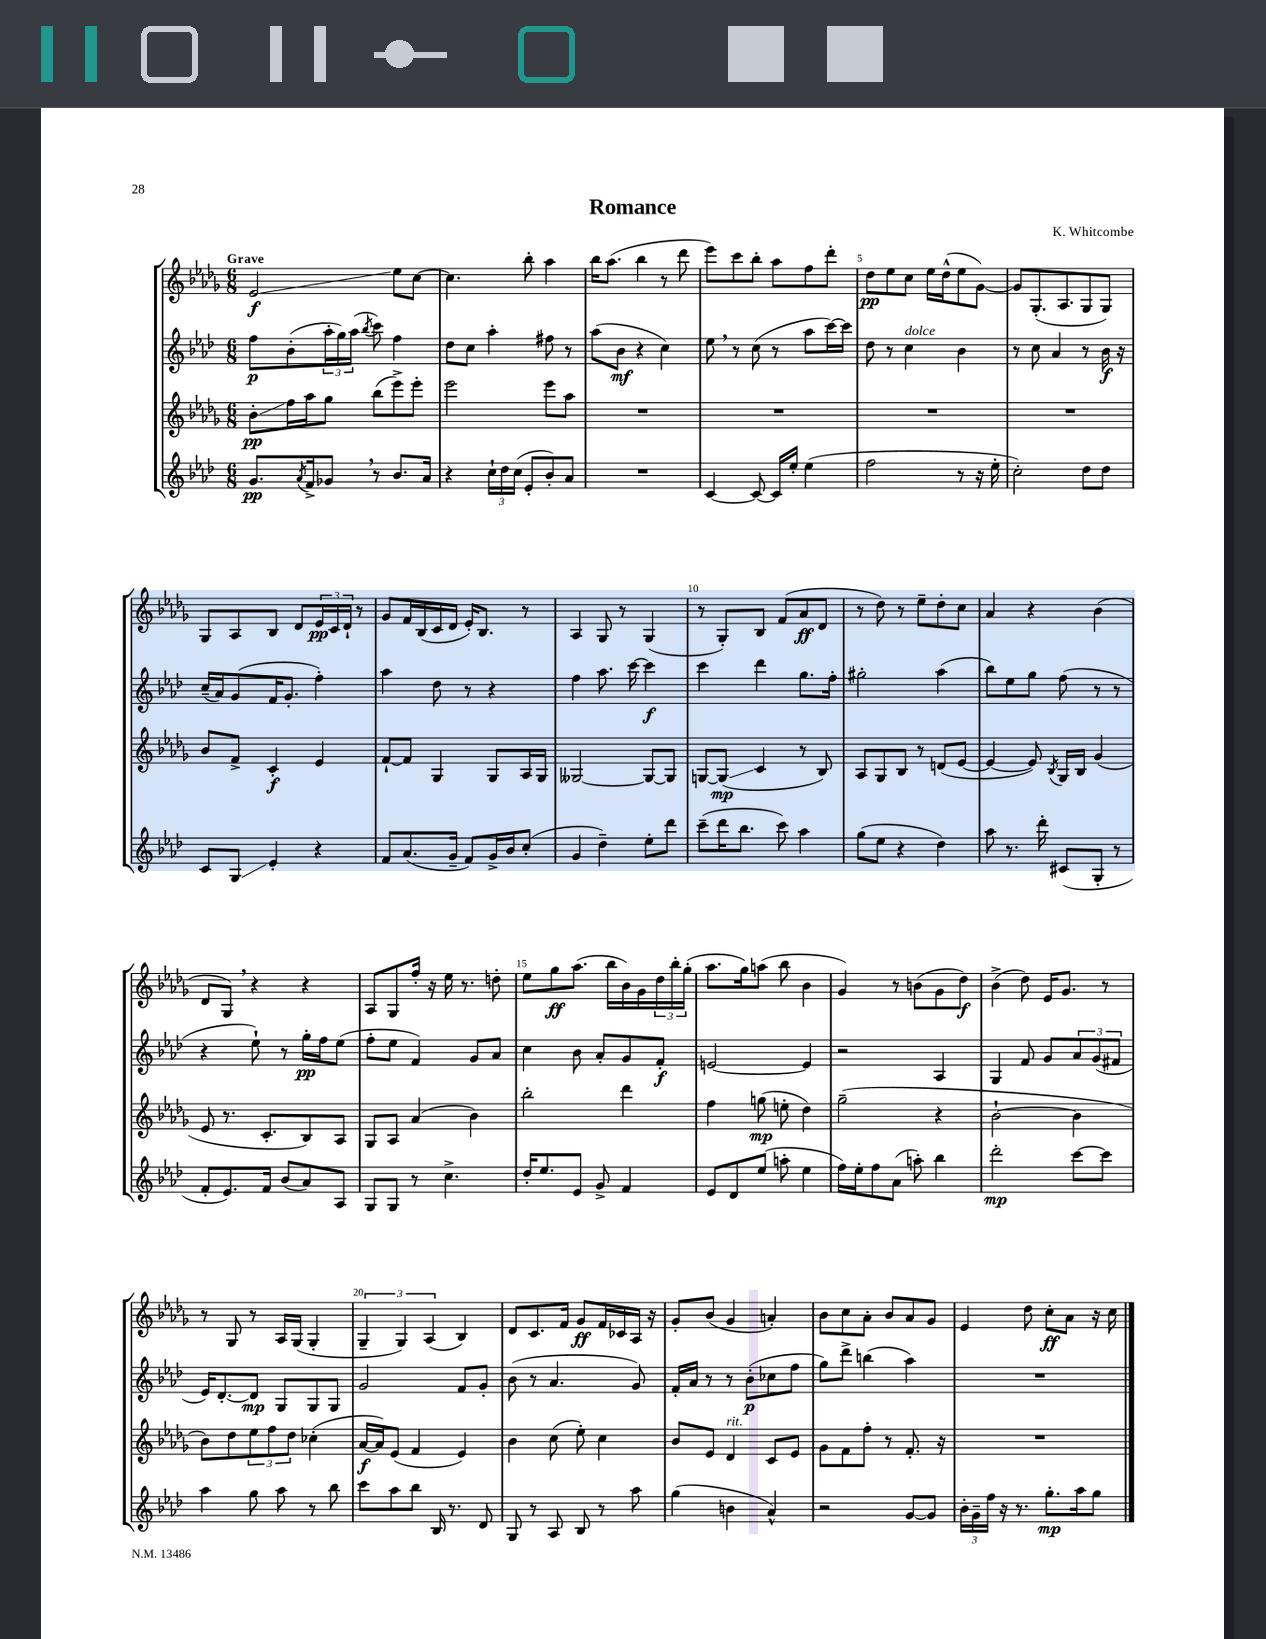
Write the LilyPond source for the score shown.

\header { title = "Romance" composer = "K. Whitcombe" }
<<
\new StaffGroup <<
\new Staff = "s0" {
    \clef treble \key des \major \numericTimeSignature \time 6/8 \tempo "Grave"
    ees'2\glissando\f ees''8 c''8~ |
    c''4. bes''8-. aes''4 |
    bes''16 aes''8.( bes''4 r8 des'''8 |
    ees'''8) c'''8 bes''8-. aes''8 f''8 des'''8-. |
    des''8\pp ees''8 c''8 ees''16 des''16-^( ees''8 ges'8~) |
    ges'8 ges8.-.( aes8. ges8 ges8) |
    ges8 aes8 bes8 des'8 \tuplet 3/2 { ees'16\pp c'16 des'16-! } r8 |
    ges'8 f'16 bes16( c'16 des'16 ees'16-.) bes8. r8 |
    aes4 ges8 r8 ges4( |
    r8 ges8-.) bes8 f'8( aes'8\ff des'8 |
    r8 des''8) r8 ees''8-- des''8-. c''8 |
    aes'4 r4 bes'4( |
    des'8 ges8) \breathe r4 r4 |
    aes8 ges8 f''16-. r16 ees''16 r8. d''8-. |
    ees''8 ges''8\ff aes''8.( bes''16 bes'16) ges'16 \tuplet 3/2 { des''16 bes''16-. ges''16-.( } |
    aes''8. ges''16) a''8( bes''8 bes'4 |
    ges'4) r8 b'8( ges'8 des''8\f) |
    bes'4->( des''8) ees'16 ges'8. r8 |
    r8 ges8 r8 aes16 ges16( ges4-. |
    \tuplet 3/2 { ges4-- ges4) aes4( } bes4) |
    des'8 c'8. f'16 ges'8\ff f'16 ces'16 aes16 r16 |
    ges'8-. bes'8( ges'4 a'4-.) |
    bes'8 c''8 aes'8-. bes'8 aes'8 ges'8 |
    ees'4 des''8 c''8-.\ff aes'8 r16 c''16 \bar "|." |
}
\new Staff = "s1" {
    \clef treble \key aes \major \numericTimeSignature \time 6/8
    f''8\p bes'8-.( \tuplet 3/2 { aes''16-. g''16) aes''16( } \acciaccatura { bes''8 } c'''8) f''4 |
    des''8 c''8 aes''4-. fis''8 r8 |
    aes''8( bes'8\mf r4 c''4) |
    ees''8 \breathe r8 c''8( r8 aes''8 c'''16~) c'''16 |
    des''8 r8 c''4^\markup { \italic "dolce" } bes'4 |
    r8 c''8 aes'4 r8 bes'16\f r16 |
    c''16--( aes'16) g'8( f'16 g'8.-. f''4-.) |
    aes''4 des''8 r8 r4 |
    f''4 aes''8. c'''16~ c'''4\f |
    c'''4 des'''4 g''8. f''16-. |
    gis''2-. aes''4( |
    bes''8) ees''8 g''8 f''8( r8 r8 |
    r4 ees''8-!) r8 g''16-.\pp f''16 ees''8( |
    f''8-. ees''8 f'4) g'8 aes'8 |
    c''4 bes'8 aes'8-. g'8 f'8-.\f |
    e'2~ e'4 |
    r2 aes4 |
    g4 f'8 g'8 \tuplet 3/2 { aes'8 g'8( fis'8 } |
    ees'16) des'8.~-. des'8\mp g8 g8 g8 |
    g'2 f'8 g'8-. |
    bes'8( r8 aes'4. g'8) |
    f'16-. aes'16 r8 r8 bes'8-.\p( ces''8 f''8 |
    g''8) des'''8-> b''4( aes''4) |
    R2. \bar "|." |
}
\new Staff = "s2" {
    \clef treble \key des \major \numericTimeSignature \time 6/8
    bes'8-.\glissando\pp f''16 aes''16 ges''8 bes''8( ees'''8->) ees'''8-. |
    ees'''2 ees'''8 aes''8 |
    R2. |
    R2. |
    R2. |
    R2. |
    bes'8 f'8-> c'4-.\f ees'4 |
    f'8~-! f'8 ges4 ges8 aes16 ges16 |
    geses2~ geses8~ geses8 |
    g8~ g8\glissando\mp( c'4 r8 bes8) |
    aes8 ges8 bes8 r8 d'8( ees'8~ |
    ees'4~ ees'8) \acciaccatura { bes8 } ges16 bes16 ges'4( |
    ees'8 r8. c'8.-. bes8) aes8 |
    ges8 aes8 aes'4( bes'4) |
    bes''2-. des'''4 |
    f''4 g''8\mp( e''8-. des''4) |
    ges''2--( r4 |
    bes'2~-! bes'4 |
    bes'8) des''8 \tuplet 3/2 { ees''8 f''8 des''8 } ces''4-.( |
    aes'16~\f aes'16) ees'8( f'4 ees'4) |
    bes'4 c''8( ees''8-.) c''4 |
    bes'8 ees'8 des'4^\markup { \italic "rit." } c'8 ees'8 |
    ges'8 f'8 f''8-. r8 f'8.-. r16 |
    R2. \bar "|." |
}
\new Staff = "s3" {
    \clef treble \key aes \major \numericTimeSignature \time 6/8
    g'8.\pp \acciaccatura { aes'8 } f'16-> ges'8 \breathe r8 bes'8. aes'16 |
    r4 \tuplet 3/2 { c''16-! des''16 c''16( } ees'8-. bes'8-.) aes'8 |
    R2. |
    c'4~ c'8~ c'16 ees''16-. ees''4( |
    f''2 r8 r16 ees''16-. |
    c''2-.) des''8 des''8 |
    c'8 g8\glissando ees'4-. r4 |
    f'8 aes'8.( g'16-- f'8) g'16-> bes'16 c''8-.( |
    g'4 des''4--) ees''8-. des'''8 |
    c'''8--( des'''16 bes''8. c'''8) aes''4 |
    g''8( ees''8 r4 des''4) |
    aes''8 r8. des'''16-. cis'8( g8-. r8 |
    f'8-. ees'8.) f'16 bes'8( aes'8) aes8 |
    g8 g8 r8 c''4.-> |
    des''16-. ees''8. ees'8 g'8-> f'4 |
    ees'8 des'8 ees''8( a''8-. ees''4 |
    f''16) ees''16-. f''8 aes'8( a''8-.) bes''4 |
    des'''2-.\mp c'''8~ c'''8 |
    aes''4 g''8 aes''8 r8 bes''8 |
    c'''8 aes''8 bes''8 bes16 r8. des'8 |
    g8 r8 aes8 bes8 r8 aes''8 |
    g''4( b'4 aes'4-^) |
    r2 g'8~ g'8 |
    \tuplet 3/2 { bes'16-. g'16-- f''16 } r16 r8. g''8.-.\mp aes''16 g''8 \bar "|." |
}
>>
>>
\layout { \context { \Score \override BarNumber.break-visibility = ##(#f #t #t) barNumberVisibility = #(every-nth-bar-number-visible 5) } }
